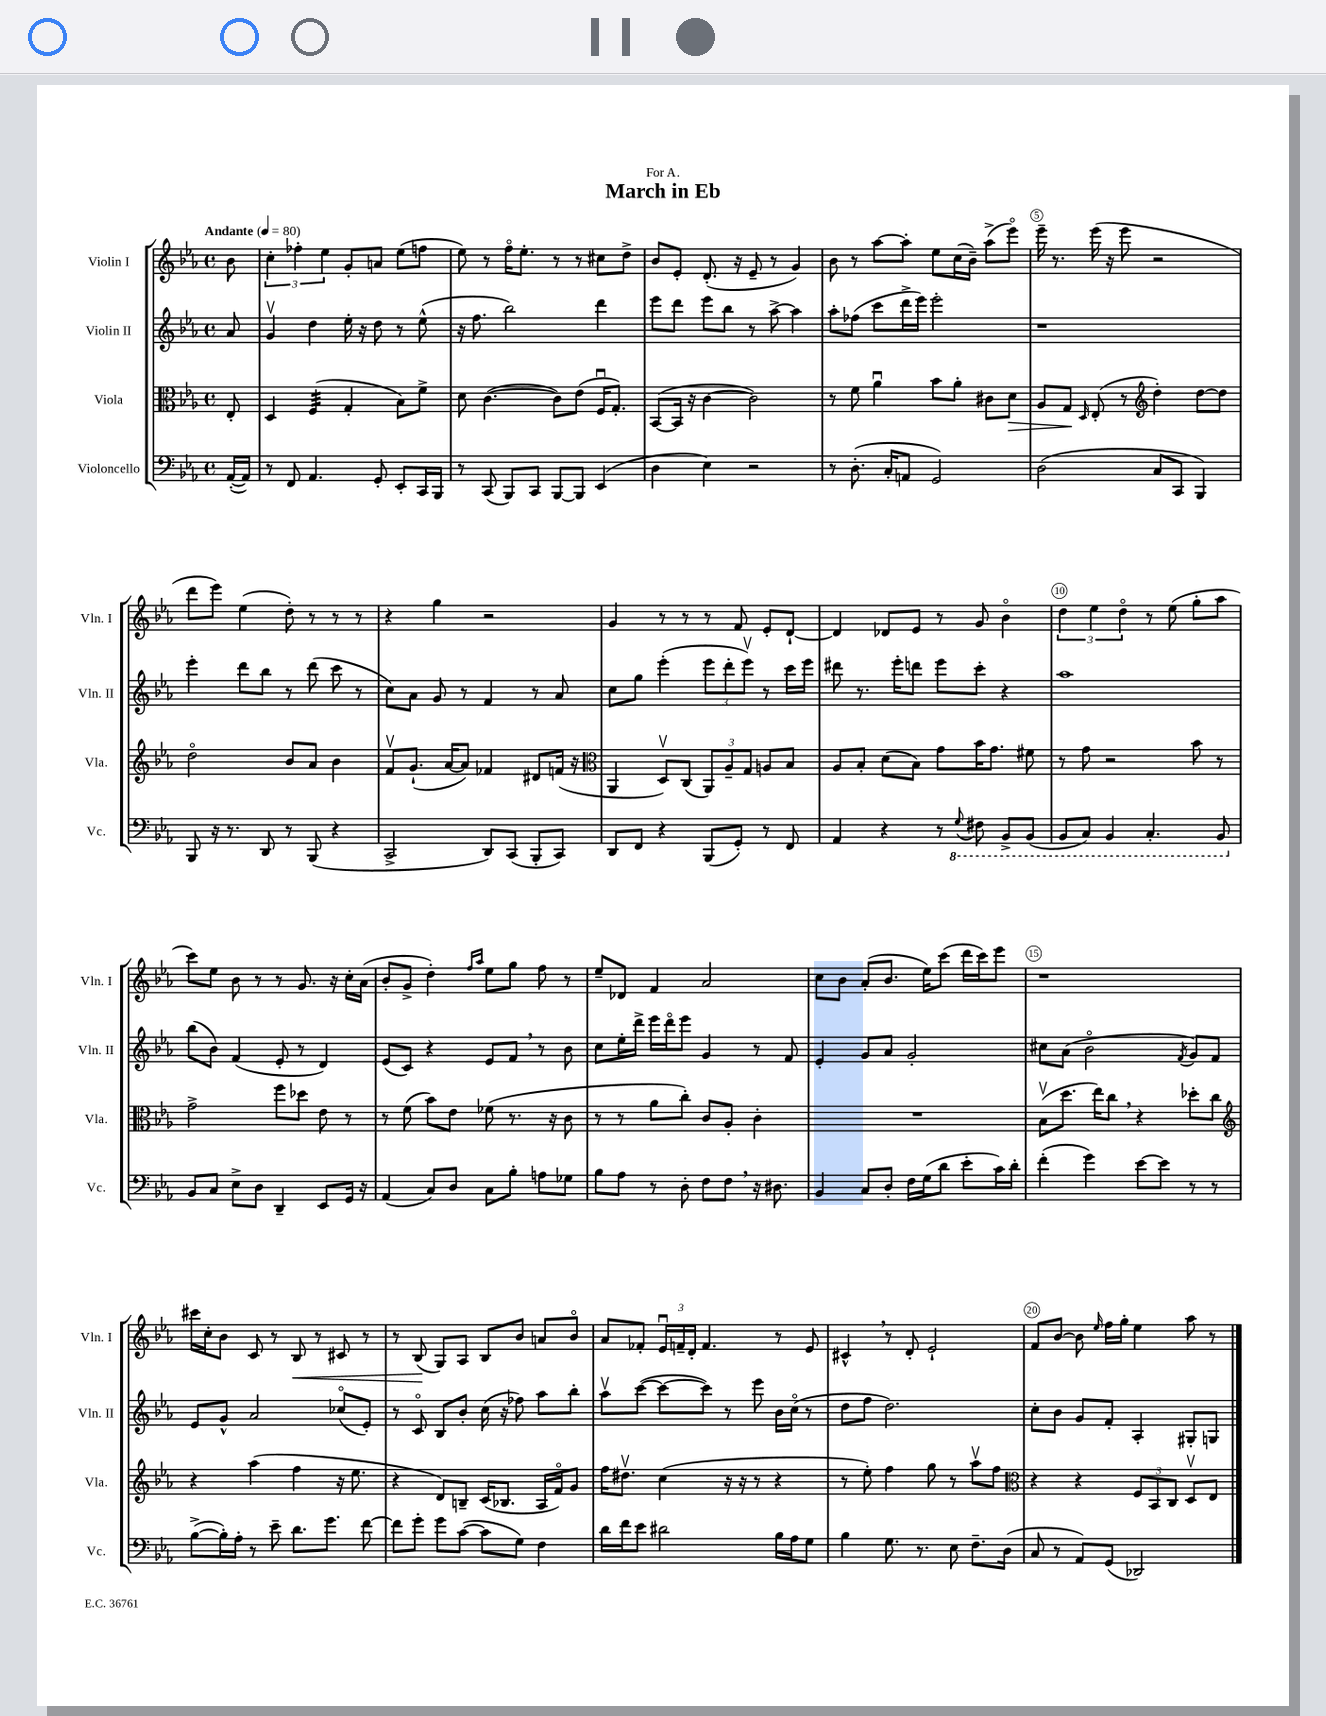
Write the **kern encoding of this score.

**kern	**kern	**kern	**kern
*staff4	*staff3	*staff2	*staff1
*clefF4	*clefC3	*clefG2	*clefG2
*k[b-e-a-]	*k[b-e-a-]	*k[b-e-a-]	*k[b-e-a-]
*M4/4	*M4/4	*M4/4	*M4/4
*met(c)	*met(c)	*met(c)	*met(c)
*MM80	*MM80	*MM80	*MM80
([16AA-'	8E-'	8a-	8b-
16AA-])	.	.	.
=	=	=	=
8r	4D	4gv	6cc'
8FF	.	.	.
.	.	.	6ff-'
4.AA-	(4F	4dd	.
.	.	.	6ee-
.	4G'	16ee-'	8g'
.	.	16r	.
8GG'	.	8dd	8a
8EE-'	8B-)	8r	(8ee-
16CC	8f^	(8ee-^^	8ff
16BBB-	.	.	.
=	=	=	=
8r	8d	16r	8ee-)
.	.	8.ff	.
(8CC	([4.c	.	8r
8BBB-)	.	2bb-)	16ffo
.	.	.	8.ee-'
8CC	.	.	.
[8BBB-	8c])	.	8r
8BBB-]	(8e-	.	8r
(4EE-	16Fu	4ddd	8cc#
.	8.G')	.	.
.	.	.	8dd^
=	=	=	=
4D	([8BB-	8eee-	8b-
.	16BB-]	8ddd	8e-'
.	16r	.	.
4E-)	[4c	8eee-	(8.d'
.	.	8bb-	.
.	.	.	16r
2r	2c])	8r	8e-~
.	.	[8aa-^	8r
.	.	4aa-]	4g)
=	=	=	=
8r	8r	8aa-'	8b-
(8.D'	8f	(8ff-	8r
.	4a-u	8ccc	[8aa-
16C'	.	.	.
8AA	.	16ddd^	8aa-']
.	.	16eee-)	.
2GG)	8b-	2eee-'	8ee-
.	8a-'	.	(16cc
.	.	.	16b-~)
.	8c#	.	(8aa-^
.	8d	.	8eee-o)
=	=	=	=
(2D	8A-	1r	16eee-~
.	.	.	8.r
.	8G	.	.
.	16qqD	.	.
.	(8E-'	.	(16eee-
.	.	.	16r
.	8r	.	8eee-
*	*clefG2	*	*
8C	4dd')	.	2r
8CC	.	.	.
4BBB-)	[8dd	.	.
.	8dd]	.	.
=	=	=	=
8BBB-	2ddo	4eee-'	8ddd
16r	.	.	8eee-)
8.r	.	.	.
.	.	8ddd	(4ee-
8DD	.	8bb-	.
8r	8b-	8r	8dd')
(8BBB-	8a-	(8ddd	8r
4r	4b-	8ccc	8r
.	.	8r	8r
=	=	=	=
2CC^	8fv	8cc)	4r
.	(8.g`	8a-	.
.	.	8g	4gg
.	[16a-	.	.
.	8a-])	8r	.
8DD)	4f-	4f	2r
(8CC	.	.	.
8BBB-'	8d#	8r	.
8CC)	(16f	8a-	.
.	16r	.	.
=	=	=	=
*	*clefC3	*	*
8DD	4AA-	8cc	4g
8FF	.	8gg	.
4r	8Dv)	(4eee-'	8r
.	(8C	.	8r
(8BBB-	12AA-)	12eee-	8r
.	12A-~	12ddd'	.
8GG')	.	.	8f
.	12G	12eee-v)	.
8r	8A	8r	8e-'
8FF	8B-	16ccc	[8d`
.	.	16eee-	.
=	=	=	=
4AA-	8A-	8ddd#	4d]
.	8B-'	8.r	.
4r	(8d	.	8d-
.	.	16eee-'	.
.	8B-)	8ddd	8e-
8r	8g	8eee-	8r
8qqGG	.	.	.
8FF#	16b-	8ccc'	8g
.	8.g	.	.
8BBB-^	.	4r	4b-o
(8BBB-	8f#	.	.
=	=	=	=
8BBB-	8r	1aa-	6dd
8CC)	8g	.	.
.	.	.	6ee-
4BBB-	2r	.	.
.	.	.	6ddo
4.CC'	.	.	8r
.	.	.	(8ee-
.	8b-	.	8gg'
8BBB-	8r	.	8aa-
=	=	=	=
8BB-	2g^	(8bb-	8ccc)
8C	.	8b-)	8ee-
8E-^	.	(4f	8b-
8D	.	.	8r
4DD~	8ff	8e-'	8r
.	8dd-	8r	8.g
8EE-	8e-	4d)	.
.	.	.	16r
16GG	8r	.	16cc'
16r	.	.	(16a-
=	=	=	=
(4AA-	8r	(8e-	8b-'
.	(8f	8c)	8g^
8C)	8b-)	4r	4dd')
8D	8e-	.	.
.	.	.	16qqff
.	.	.	16qqaa-
8C	(8f-	8e-	8ee-
8B-'	8.r	8f	8gg
8A	.	8r	8ff
.	16r	.	.
8G-	8c	8b-	8r
=	=	=	=
8B-	8r	8cc	8ee-~
8A-	8r	16ee-'	8d-
.	.	16ddd^	.
8r	8a-	16eee-	4f
.	.	16dddo	.
8D'	8cc')	8eee-	.
8F	8c	4g	2a-
8F	8A-'	.	.
16r	4c'	8r	.
8.D#	.	.	.
.	.	8f	.
=	=	=	=
4BB-	1r	4e-'	8cc
.	.	.	8b-
8C	.	8g	(8a-'
8D'	.	8a-	8.b-
16F	.	2g'	.
(16G	.	.	16ee-)
8d	.	.	(8ccc
8e-'	.	.	16ddd
.	.	.	16ccc)
16c)	.	.	8eee-
16d'	.	.	.
=	=	=	=
(4f'	(8B-v	8cc#	1r
.	8.dd	(8a-	.
4g)	.	2b-o	.
.	16ee-)	.	.
.	8cc	.	.
[8e-	4r	.	.
8e-]	.	.	.
.	.	8qf	.
8r	8dd-'	8g)	.
8r	8cc	8f	.
=	=	=	=
*	*clefG2	*	*
([8B-^	4r	8e-	16ccc#
.	.	.	16cc'
16B-'])	.	8g^^	8b-
16A-'	.	.	.
8r	(4aa-	2a-	8c
8e-~	.	.	8r
8.d	4ff	.	8B-
.	.	.	8r
8.g	.	.	.
.	16r	(8cc-o	8c#
.	8.ee-	.	.
[8f	.	8e-')	8r
=	=	=	=
8f]	4r	8r	8r
8g'	.	8co	(8B-
8g	8d)	8B-	8G)
([8c	8B~	8b-'	8A-
8c]	(16c	(16cc	8B-
.	8.B-	16r	.
8G)	.	8ff-)	8b-
4F	16A-	8aa-	8a
.	16fo)	.	.
.	8g	8bb-'	8b-o
=	=	=	=
16d	16ff	8aa-v	8a-
16f	8.dd#v	.	.
8e-	.	([8ccc	8f-'
2d#	(4cc	8ccc_	24e-u
.	.	.	24f~
.	.	.	24d'
.	.	8ccc])	4.f
.	16r	8r	.
.	16r	.	.
.	8r	8eee-	.
16B-	4r	16b-	8r
16A-	.	(16cco	.
8G	.	8r	8e-
=	=	=	=
4B-	8r	8dd	4c#^^
.	8ee-')	8ff	.
8.G	4ff	2.dd)	8r
.	.	.	8d'
8.r	.	.	.
.	8gg	.	2e-`
8E-	8r	.	.
8.F~	8aa-v	.	.
.	8ff	.	.
(16D	.	.	.
=	=	=	=
*	*clefC3	*	*
8C	4r	8cc'	8f
8r	.	8b-	[8b-
8AA-)	4r	8g	8b-]
.	.	.	16qqee-
(8GG	.	8f'	16ff
.	.	.	16gg'
2DD-)	12F	4A-'	4ee-
.	12BB-	.	.
.	12C	.	.
.	8Dv	8G#'	8aa-
.	8E-	8G	8r
==	==	==	==
*-	*-	*-	*-
